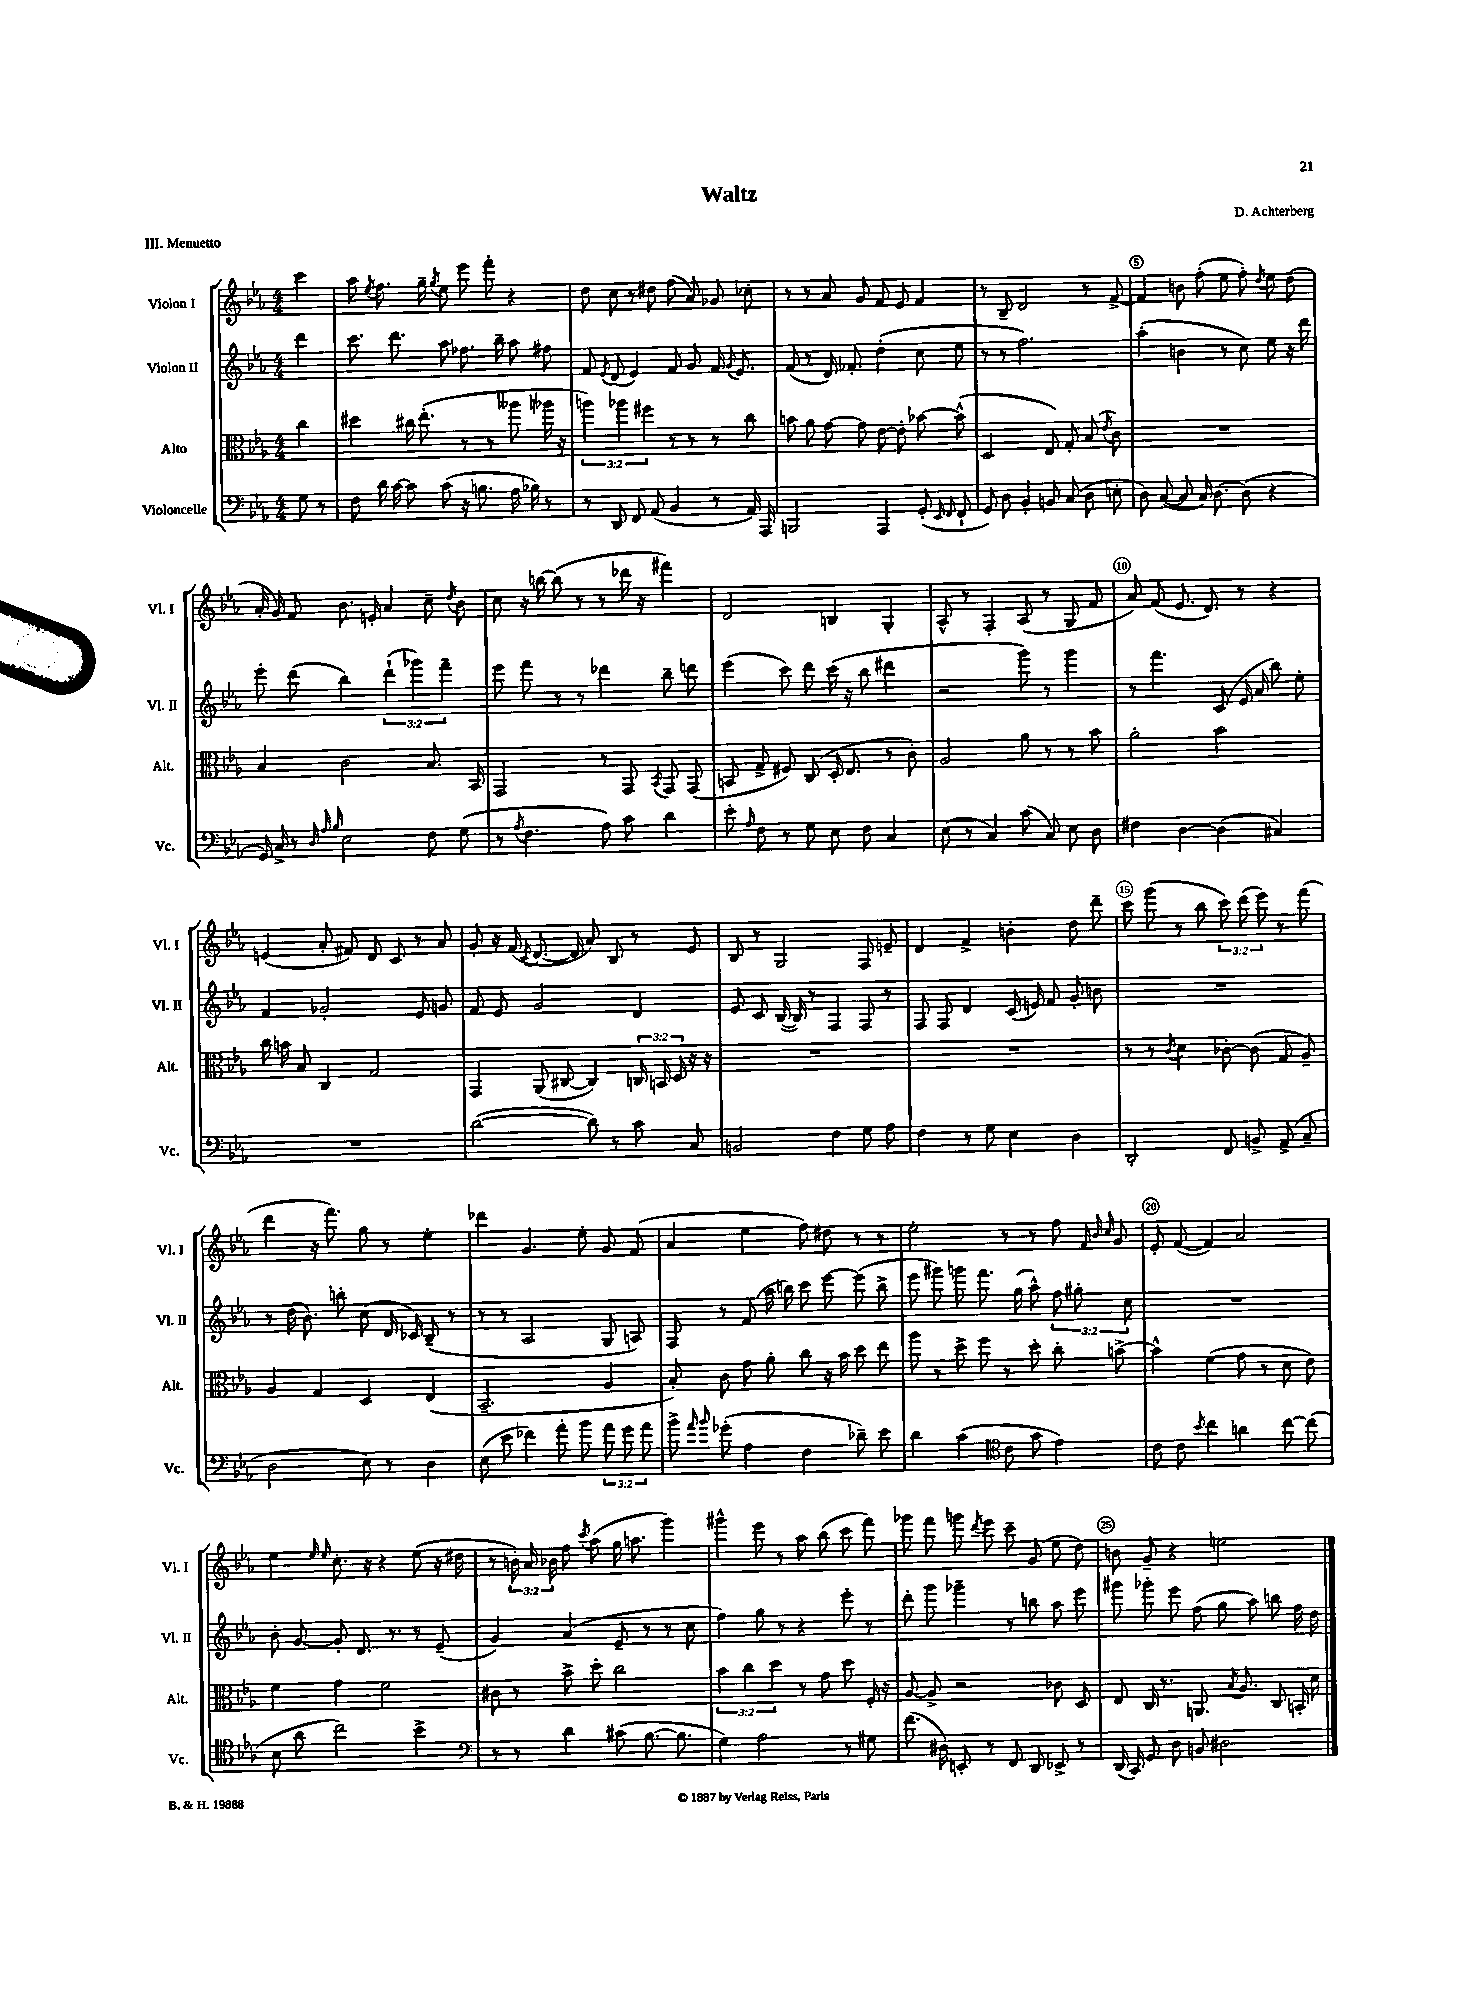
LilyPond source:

\header { title = "Waltz" composer = "D. Achterberg" piece = "III. Menuetto" }
<<
\new StaffGroup <<
\new Staff = "s0" \with { instrumentName = "Violon I" shortInstrumentName = "Vl. I" } {
    \clef treble \key ees \major \numericTimeSignature \time 4/4 \override Staff.TupletNumber.text = #tuplet-number::calc-fraction-text \partial 4
    \autoBeamOff c'''4 |
    aes''8 \acciaccatura { ees''8 } f''8. g''16-- \acciaccatura { g''8 } ees''8 ees'''8 f'''8-. r4 |
    d''8 c''8 r8 dis''8 f''8( aes'8) ges'8 ces''8-. |
    r8 r8 aes'8 g'8 f'8 ees'8 f'4 |
    r8 bes8-- d'2 r8 f'8~-> |
    f'4 b'8 f''8-.( ees''8 f''8-.) \acciaccatura { d''8 } ees''8 d''8( |
    aes'16-. g'16) f'8 bes'8. e'16-. aes'4 c''8-- \acciaccatura { d''8 } bes'8 |
    c''8 r16 b''16~ b''8( r8 r8 des'''16 r16 fis'''4) |
    d'2 b4 g4-. |
    aes8-^ r8 f4-. aes8( r8 g8 f'8 |
    aes'8) f'8( ees'8. d'8.) r8 r4 |
    e'4( aes'8-. fis'8) d'8 c'8 r8 aes'8 |
    g'8-. r16 f'16( \acciaccatura { c'8 } d'8.~ d'16 aes'8) bes8 r8 ees'8 |
    bes8 r8 g2 f8 e'8-- |
    d'4 f'4-> b'4-. d''8 d'''8-- |
    c'''8 g'''8( r8 bes''8 \tuplet 3/2 { c'''8) d'''8( ees'''8) } r8 f'''8( |
    d'''4 r16 f'''8.) g''8 r8 ees''4-. |
    des'''4 g'4. ees''8-. g'8 f'8( |
    aes'4 ees''4 f''8) dis''8 r8 r8 |
    ees''2-. r8 r8 f''8 \grace { f'32 bes'32 c''32 } g'8 |
    ees'8-. f'8~( f'4) aes'2 |
    ees''4 \grace { ees''16 ees''16 } c''8.-. r16 r4 ees''8( r16 dis''16 |
    r8 \tuplet 3/2 { b'16-.) aes'16 bes'16 } f''8 \acciaccatura { c'''8 } aes''8( g''16 a''8. g'''4) |
    gis'''4-^ ees'''8 r8 aes''8 bes''8( c'''8 f'''8) |
    ges'''8 f'''8 g'''8 \acciaccatura { d'''8 } ees'''8 c'''8-- g'8( ees''8 d''8) |
    b'8 g'8-- r4 e''2 \bar "|." |
}
\new Staff = "s1" \with { instrumentName = "Violon II" shortInstrumentName = "Vl. II" } {
    \clef treble \key ees \major \numericTimeSignature \time 4/4 \override Staff.TupletNumber.text = #tuplet-number::calc-fraction-text \partial 4
    \autoBeamOff d'''4 |
    c'''8. d'''8. aes''8 fes''8. bes''16-- aes''8 fis''8 |
    f'8 \acciaccatura { ees'8 } d'8( ees'4) f'8 g'8 f'16 \acciaccatura { g'8 } ees'8. |
    f'8( r8 d'16) fes'8.-. d''4-.( c''8 ees''8 |
    r8 r8 f''2.) |
    aes''4-.( b'4 r8 c''8) ees''8 r16 d'''16 |
    ees'''8-. d'''8( bes''4) \tuplet 3/2 { d'''4-!( ges'''4) f'''4-- } |
    ees'''8 f'''8 r8 r8 des'''4 bes''8-- d'''8 |
    ees'''4( c'''8) d'''8 c'''16( r16 bes''8 dis'''4 |
    r2 g'''8) r8 g'''4 |
    r8 f'''4. c'8( ees'16 aes'16 bes''8) ees''8-. |
    f'4 ges'2-. ees'8 g'8 |
    f'8 ees'8 g'2 d'4 |
    ees'8 c'8 bes16~( bes16) r8 f4 f8 r8 |
    f8 f8 d'4 c'16( e'16) f'8 g'8-. b'8 |
    R1 |
    r8 d''16( bes'8.) b''8-. c''8( d'16 ces'16) bes8--( r8 |
    r8 r8 aes2 g8 a8) |
    f8 r8 f'8( aes''16 b''16) c'''8 ees'''8~ ees'''8( b''8-> |
    ees'''8 gis'''8) g'''8 f'''8. g''16( aes''8-^) \tuplet 3/2 { f''8 gis''8-. c''8 } |
    R1 |
    bes'8-. g'8~ g'8-. d'8. r8. r8 ees'8--( |
    g'4) aes'4( ees'8-- r8 r8 c''8 |
    f''4) g''8 r8 r4 ees'''8-. r8 |
    d'''8-. g'''8 ges'''4-- r8 b''8 aes''8 ees'''8 |
    gis'''8 ges'''8-. ees'''8 f''8( g''8 aes''8) b''8 f''16 d''16 \bar "|." |
}
\new Staff = "s2" \with { instrumentName = "Alto" shortInstrumentName = "Alt." } {
    \clef alto \key ees \major \numericTimeSignature \time 4/4 \override Staff.TupletNumber.text = #tuplet-number::calc-fraction-text \partial 4
    \autoBeamOff c''4 |
    dis''4 cis''16 ees''8.-.( r8 r8 aeses''8 aes''16 r16 |
    \tuplet 3/2 { a''4) aes''4 fis''4 } r8 r8 r8 c''8 |
    b'8 aes'8 g'8~ g'8 ees'8~ ees'8-. bes'8~ bes'8-^( |
    d2 ees8) g8-. bes8( \acciaccatura { ees'8 } c'8) |
    R1 |
    bes4 c'2 bes8. bes,16 |
    g,2 r8 g,8 \acciaccatura { bes,8 } g,8 g,8( |
    b,8 g8-> fis8) c8( d16-. ees8. r8 c'8-.) |
    aes2 aes'8 r8 r8 bes'8 |
    aes'2-. bes'2 |
    c''16 b'16 bes8 c4 g2 |
    g,4 aes,8( cis8~ cis4) \tuplet 3/2 { c16 b,16 d16 } r16 r16 |
    R1 |
    R1 |
    r8 r8 \acciaccatura { c'8 } d'4 ces'8~-. ces'8( g8 aes8--) |
    aes4 g4 d4 ees4( |
    bes,2.-- aes4 |
    bes8-.) c'8 g'8 aes'8-. c''8 r16 bes'16 d''8 ees''8 |
    aes''8 r8 d''8-> f''8 r8 d''8-. c''8-. b'8~-> |
    b'4-^ f'4( g'8 r8 d'8 ees'8) |
    f'4 g'4 f'2 |
    cis'8 r8 bes'8-> d''8-. c''2 |
    \tuplet 3/2 { bes'4 c''4 d''4 } r8 g'8 d''8 f16-. r16 |
    aes8~ aes8-> r2 ces'8 d8 |
    ees8 c16 r8. a,8. \acciaccatura { bes8 } aes8. c8 b,16-. d'16 \bar "|." |
}
\new Staff = "s3" \with { instrumentName = "Violoncelle" shortInstrumentName = "Vc." } {
    \clef bass \key ees \major \numericTimeSignature \time 4/4 \override Staff.TupletNumber.text = #tuplet-number::calc-fraction-text \partial 4
    \autoBeamOff g8 r8 |
    f8 d'16 c'16~ c'8 c'8( r16 b8. aes16 bes16) r8 |
    r8 d,8 f,8 aes,8( bes,4 r8 aes,16) aes,,16 |
    b,,2 aes,,4 g,8-.( \grace { ees,16 f,16 } f,8-! |
    g,8) d8 bes,4-. b,8 c8( d8 e8-. |
    d8) c8~( c8 c16) d8.~ d8( r4 |
    g,16) c16-> r8 \grace { d32 aes32 bes32 } ees2 f8 g8( |
    r8 \acciaccatura { aes8 } f4. aes8) c'8 d'4 |
    ees'8-. \grace { aes16 } f8 r8 g8 ees8 f8 c4 |
    ees8( r8 c4) c'8( c8) ees8 d8 |
    fis4 d4~ d4( cis4) |
    R1 |
    d'2~( d'8) r8 c'8 c8 |
    b,2 f4 g8 aes8 |
    f4 r8 g8 ees4 d4 |
    d,2-. f,8 b,8-> aes,8->( c8-- |
    d2 ees8) r8 d4 |
    ees8( ees'8 fes'4) aes'8-. bes'8 \tuplet 3/2 { aes'8 g'8 aes'8 } |
    bes'8-> \grace { aes'16 bes'16 } ges'8-.( aes4 f4 des'8--) ees'8 |
    d'4 c'4( \clef tenor c'8 g'8 ees'4) |
    c'8 c'8 \acciaccatura { bes'8 } c''4 a'4 c''8~ c''8( |
    bes8 aes'8 c''2) bes'4-> |
    \clef bass r8 r8 d'4 cis'8( bes8.~ bes8. |
    g4) aes2 r8 gis8 |
    f'8.( dis16) e,8-. r8 f,8 d,8 ees,8-> r8 |
    d,16( c,16) g,8 d8 b,8 dis2 \bar "|." |
}
>>
>>
\layout { \context { \Score \override BarNumber.break-visibility = ##(#f #t #t) barNumberVisibility = #(every-nth-bar-number-visible 5) \override BarNumber.stencil = #(make-stencil-circler 0.1 0.3 ly:text-interface::print) } }
